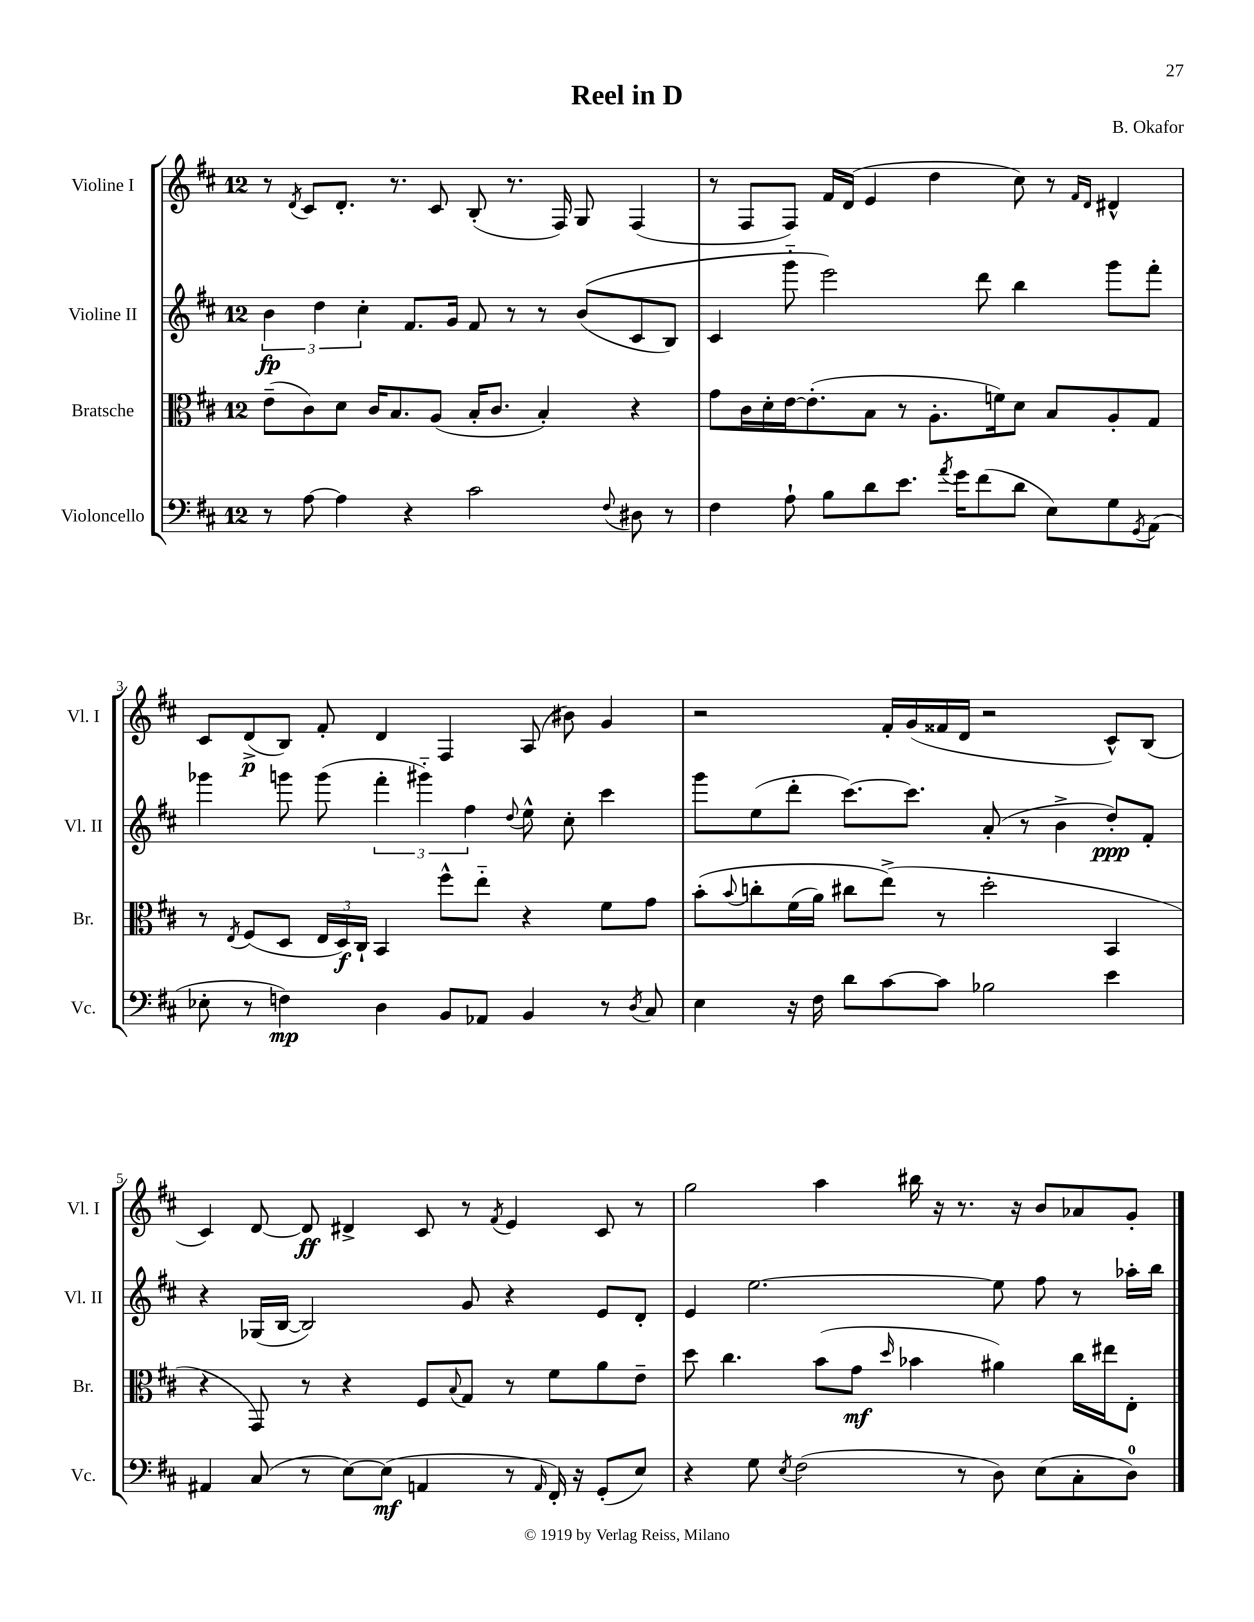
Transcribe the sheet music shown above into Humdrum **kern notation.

**kern	**kern	**kern	**kern
*staff4	*staff3	*staff2	*staff1
*clefF4	*clefC3	*clefG2	*clefG2
*k[f#c#]	*k[f#c#]	*k[f#c#]	*k[f#c#]
*M12/8	*M12/8	*M12/8	*M12/8
8r	(8e~\L	6b\	8r
.	.	.	8qd/
[8A\	8c#\)	.	8c#/L
.	.	6dd\	.
4A\]	8d\J	.	8.d'/J
.	.	6cc#'\	.
.	16c#/LK	.	.
.	8.B/	.	8.r
4r	.	8.f#/L	.
.	(8A/J	.	8c#/
.	.	16g/Jk	.
2c#\	16B'/LK	8f#/	(8B'/
.	8.c#/J	.	.
.	.	8r	8.r
.	4B'/)	8r	.
.	.	.	16F#/)
.	.	&((8b/L	8G/
8qqF#/	.	.	.
8D#\	4r	8c#/	(4F#/
8r	.	8B/J)	.
=	=	=	=
4F#\	8g\L	4c#/	8r
.	16c#\L	.	8F#/L
.	16d'\	.	.
8A`\	[16e\J	8ggg'~\	8F#/J)
.	(8.e'\]	.	.
8B\L	.	2eee\&)	16f#/LL
.	.	.	(16d/JJ
8d\	8B\J	.	4e/
8.e\J	8r	.	.
.	8.A'\L	.	4dd\
8qa/	.	.	.
16g\LK	.	.	.
(8f#\	.	8ddd\	.
.	16f\k)	.	.
8d\J	8d\J	4bb\	8cc#\)
8E\L)	8B/L	.	8r
.	.	.	16qqf#/LL
.	.	.	16qqd/JJ
8G\	8A'/	8ggg\L	4d#^^/
8qGG/	.	.	.
(8AA\J	8G/J	8fff#'\J	.
=	=	=	=
8E-'\	8r	4ggg-\	8c#/L
.	8qE/	.	.
8r	(8F#/L	.	(8d^/
4F\)	8D/J	8ggg\	8B/J)
.	24E/LL	(8ggg\	8f#'/
.	24D/)	.	.
.	24C#`/JJ	.	.
4D\	4BB/	6fff#'\	4d/
.	.	6ggg#'~\)	.
8BB/L	8ff#^^\L	.	4F#/
.	.	6ff#\	.
8AA-/J	8ee'~\J	.	.
.	.	8qqdd/	.
4BB/	4r	8ee^^\	(8A/
.	.	8cc#'\	8b#\)
8r	8f#\L	4ccc#\	4g/
8qD/	.	.	.
8C#/	8g\J	.	.
=	=	=	=
4E\	&(8b'\L	8ggg\L	2r
.	8qqb/	.	.
.	8cc'\	(8ee\	.
16r	(16f#\L	8ddd'\J	.
16F#\	16a\JJ)	.	.
8d\L	8cc#\L	[8.ccc#\L)	.
[8c#\	(8ee^\J&)	.	16f#'/LL
.	.	8.ccc#\]J	(16g/
8c#\]J	8r	.	16f##/
.	.	.	16d/JJ
2B-\	2dd'\	(8a'/	2r
.	.	8r	.
.	.	4b^\	.
4e\	4BB/	8dd'/L)	8c#^^/L)
.	.	8f#'/J	(8B/J
=	=	=	=
4AA#/	4r	4r	4c#/)
(8C#/	8GG/)	(16G-/LL	[8d/
.	.	[16B/JJ	.
8r	8r	2B/])	8d/]
[8E\L)	4r	.	4d#^/
(8E\]J	.	.	.
4AA/	8F#/L	.	8c#/
.	8qqB/	.	.
.	8G/J	8g/	8r
.	.	.	8qf#/
8r	8r	4r	4e/
16qqAA/	.	.	.
16FF#'/)	8f#\L	.	.
16r	.	.	.
(8GG'/L	8a\	8e/L	8c#/
8E/J)	8e~\J	8d'/J	8r
=	=	=	=
4r	8dd\	4e/	2gg\
.	4.cc#\	.	.
8G\	.	[2.ee\	.
8qE/	.	.	.
(2F#\	.	.	.
.	(8b\L	.	4aa\
.	8g\J	.	.
.	16qqdd/	.	.
.	4b-\	.	16bb#\
.	.	.	16r
8r	.	.	8.r
8D\)	4a#\)	8ee\]	.
.	.	.	16r
(8E\L	.	8ff#\	8b/L
8C#'\	16cc#\LL	8r	8a-/
.	16ee#\J	.	.
8D\J)	8E'\J	16aa-'\LL	8g'/J
.	.	16bb\JJ	.
==	==	==	==
*-	*-	*-	*-
